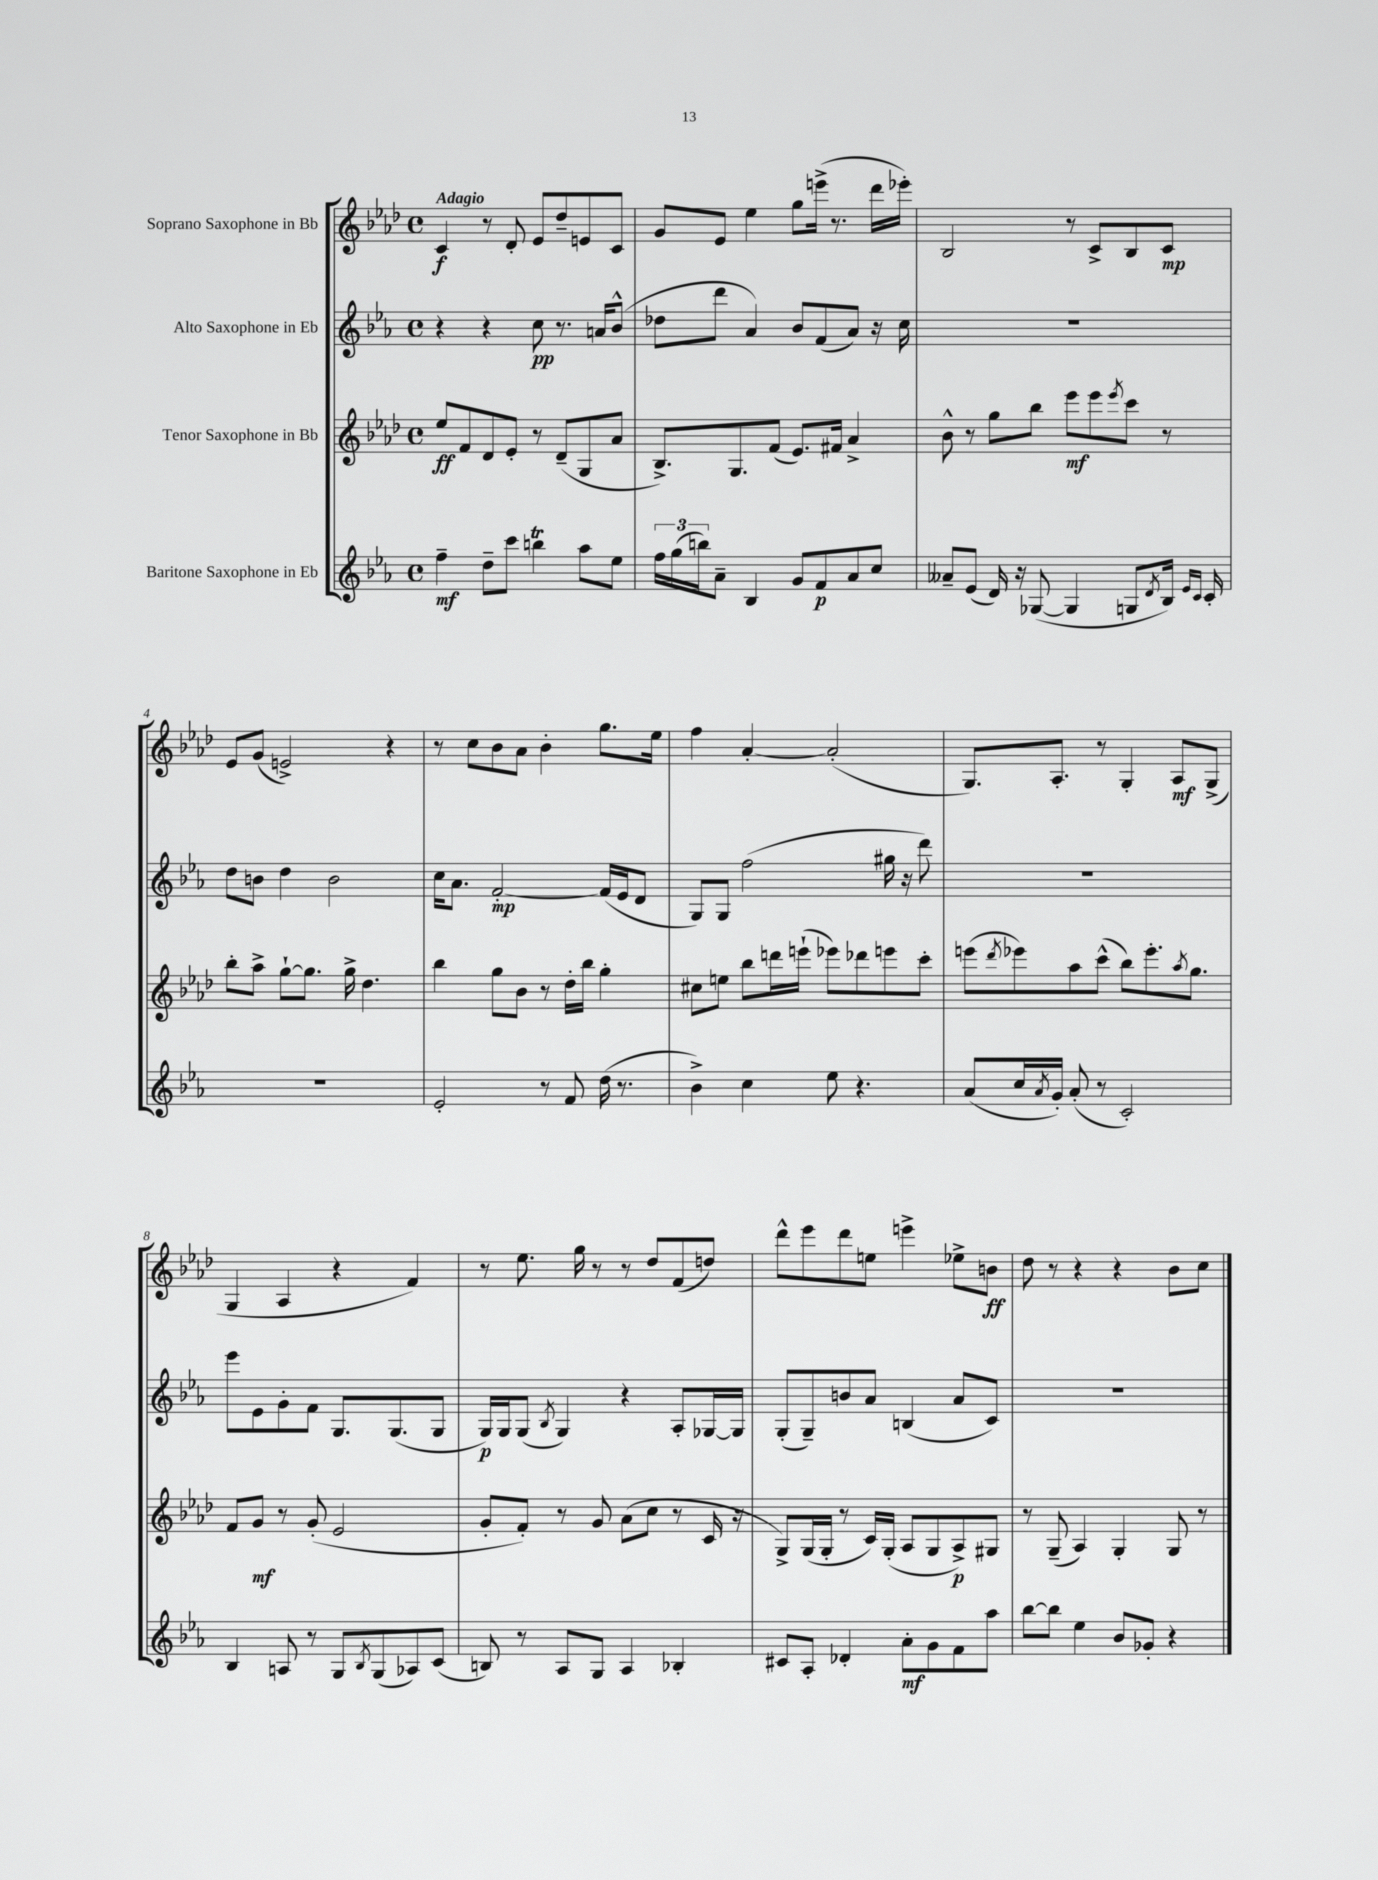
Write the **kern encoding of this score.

**kern	**kern	**kern	**kern
*staff4	*staff3	*staff2	*staff1
*clefG2	*clefG2	*clefG2	*clefG2
*k[b-e-a-]	*k[b-e-a-d-]	*k[b-e-a-]	*k[b-e-a-d-]
*M4/4	*M4/4	*M4/4	*M4/4
*met(c)	*met(c)	*met(c)	*met(c)
4ff~	8ee-	4r	4c
.	8f	.	.
8dd~	8d-	4r	8r
8ccc	8e-'	.	8d-'
4bb	8r	8cc	8e-
.	(8d-~	8.r	8dd-~
8aa-	8G	.	8e
.	.	16a	.
8ee-	8a-	(8b-^^	8c
=	=	=	=
24ff	8.B-^)	8dd-	8g
(24gg	.	.	.
24bb)	.	.	.
8a-~	.	8ddd	8e-
.	8.G	.	.
4B-	.	4a-)	4ee-
.	(8f	.	.
8g	8.e-)	8b-	8gg
8f	.	(8f	(16eee^
.	16f#	.	8.r
8a-	4a-^	8a-)	.
8cc	.	16r	16ddd-
.	.	16cc	16eee-')
=	=	=	=
8a--~	8b-^^	1r	2B-
(8e-	8r	.	.
16d)	8gg	.	.
16r	.	.	.
([8G-	8bb-	.	.
4G-]	8eee-	.	8r
.	8eee-	.	8c^
.	8qeee-	.	.
8G	8ccc	.	8B-
8qd	.	.	.
16B-)	8r	.	8c
16qqe-	.	.	.
16qqc	.	.	.
16c'	.	.	.
=	=	=	=
1r	8bb-'	8dd	8e-
.	8aa-^	8b	(8g
.	[8gg`	4dd	2e^)
.	8.gg]	.	.
.	.	2b	.
.	16gg^	.	.
.	4.dd-	.	.
.	.	.	4r
=	=	=	=
2e-'	4bb-	16cc	8r
.	.	8.a-	.
.	.	.	8cc
.	8gg	[2f'	8b-
.	8b-	.	8a-
8r	8r	.	4b-'
8f	16dd-'	.	.
.	16bb-	.	.
(16dd	4gg'	(16f]	8.gg
8.r	.	16e-	.
.	.	8d	.
.	.	.	16ee-
=	=	=	=
4b-^)	8cc#	8G)	4ff
.	8ee	8G	.
4cc	8bb-	(2ff	[4a-'
.	16ddd	.	.
.	(16eee`	.	.
8ee-	8eee-)	.	(2a-']
4.r	8ddd-	.	.
.	8eee	16gg#	.
.	.	16r	.
.	8ccc'	8ddd)	.
=	=	=	=
(8a-	(8eee	1r	8.G)
.	8qddd-	.	.
16cc	8eee-)	.	.
8qa-	.	.	.
16g')	.	.	8.A-'
(8a-'	8aa-	.	.
8r	(8ccc^^	.	8r
2c')	8bb-)	.	4G'
.	8.eee-'	.	.
.	.	.	8A-
.	8qaa-	.	.
.	8.gg	.	.
.	.	.	(8G^
=	=	=	=
4B-	8f	8eee-	4G
.	8g	8e-	.
8A	8r	8g'	4A-
8r	(8g'	8f	.
8G	2e-	8.G	4r
8qB-	.	.	.
(8G	.	.	.
.	.	(8.G	.
8A-)	.	.	4f)
(8c	.	8G	.
=	=	=	=
8B)	8g'	16G)	8r
.	.	16G	.
8r	8f')	(8G	8.ee-
.	.	8qB-	.
8A-	8r	4G)	.
.	.	.	16gg
8G	8g	.	8r
4A-	(8a-	4r	8r
.	8cc	.	8dd-
4B-'	8r	8A-'	(8f
.	16c	[16G-	8dd)
.	16r	16G-]	.
=	=	=	=
8c#	8G^)	(8G'	8ddd-^^
8A-'	(16G	8G~)	8eee-
.	16G'	.	.
4d-'	8r	8b	8ddd-
.	16c)	8a-	8ee
.	(16G'	.	.
8a-'	8A-	(4B	4eee^
8g	8G	.	.
8f	8A-^)	8a-	8ee-^
8aa-	8G#	8c)	8b
=	=	=	=
[8bb-	8r	1r	8dd-
8bb-]	(8G~	.	8r
4ee-	4A-)	.	4r
8b-	4G'	.	4r
8g-'	.	.	.
4r	8G	.	8b-
.	8r	.	8cc
==	==	==	==
*-	*-	*-	*-
